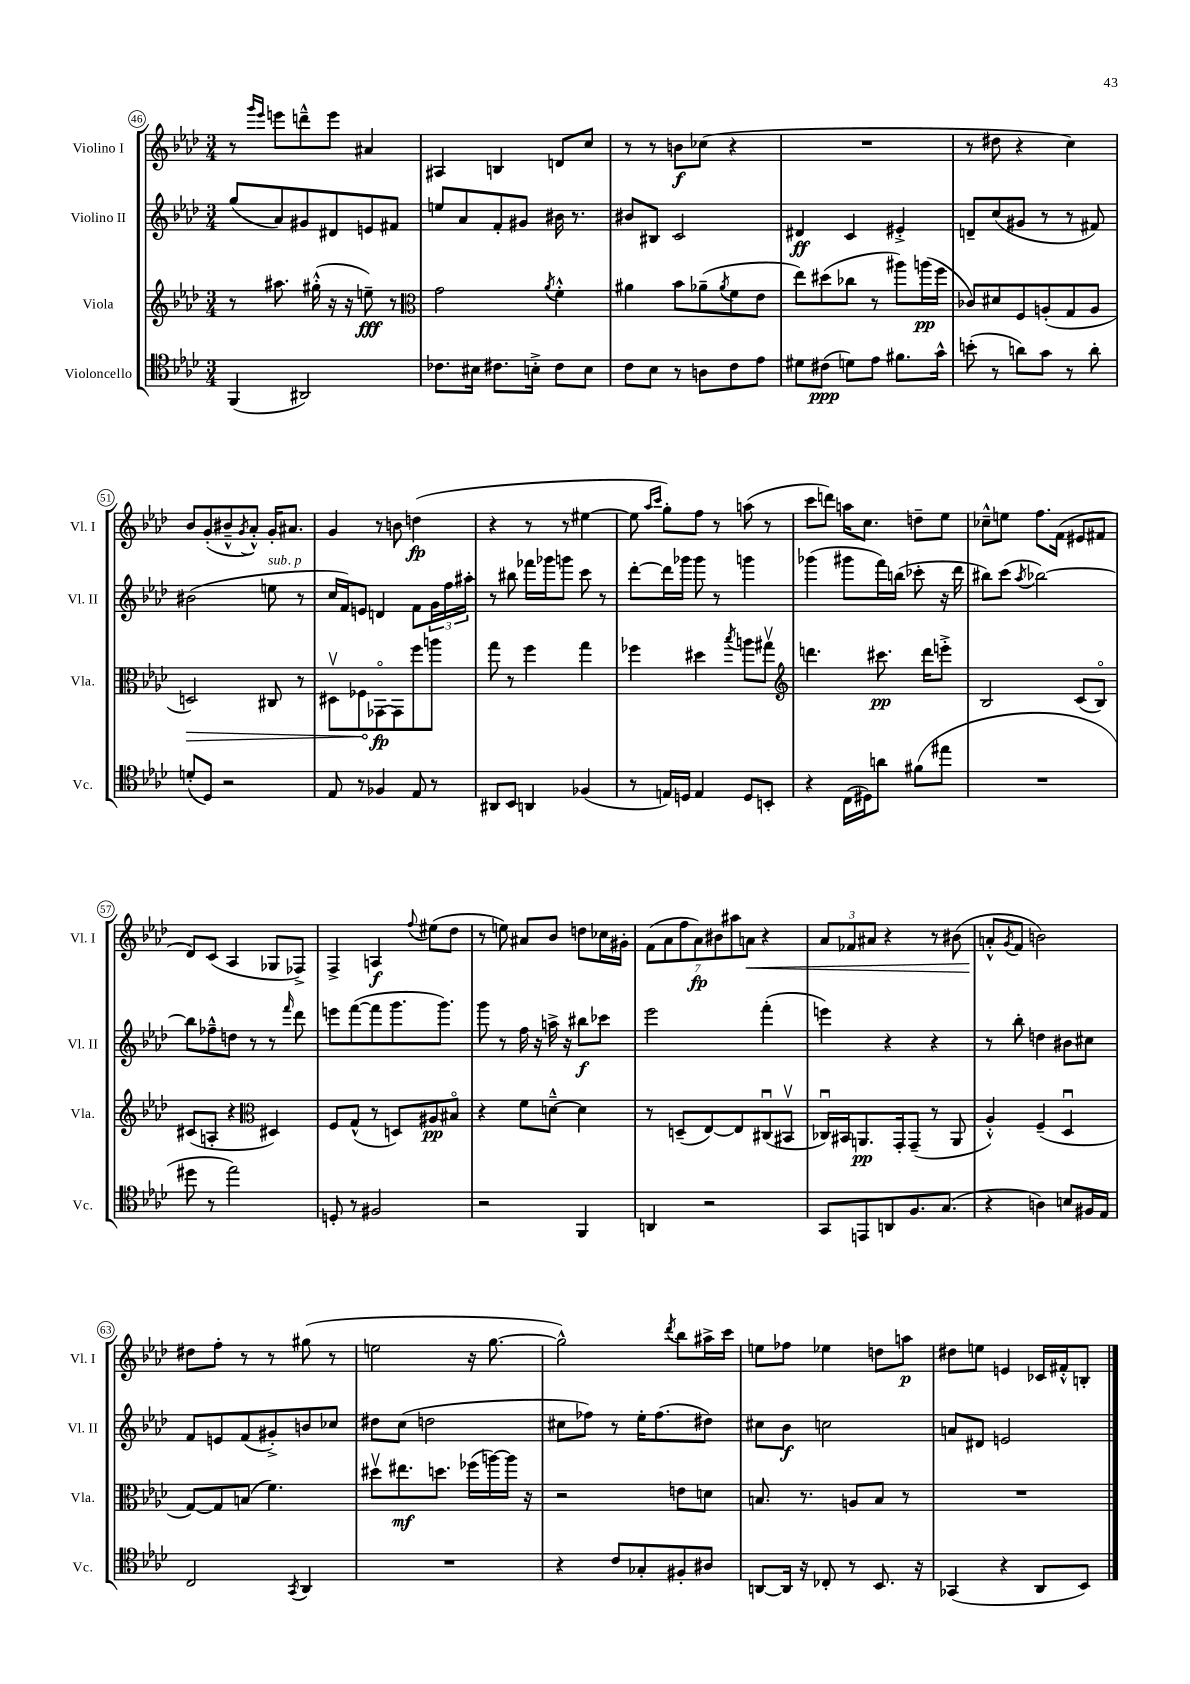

**kern	**kern	**kern	**kern
*staff4	*staff3	*staff2	*staff1
*clefC4	*clefG2	*clefG2	*clefG2
*k[b-e-a-d-]	*k[b-e-a-d-]	*k[b-e-a-d-]	*k[b-e-a-d-]
*M3/4	*M3/4	*M3/4	*M3/4
(4FF	8r	(8gg	8r
.	.	.	16qqggg
.	.	.	16qqeee-
.	8.aa#	8a-)	8eee
2AA#)	.	8g#	8ddd~^^
.	(16gg#'^^	.	.
.	16r	8d#	8eee
.	16r	.	.
.	8ee~)	8e	4a#
.	8r	8f#	.
=	=	=	=
*	*clefC3	*	*
8.c-	2g	8ee	4A#
.	.	8a-	.
16B#	.	.	.
8.c#	.	8f'	4B
.	.	8g#	.
16B'^	.	.	.
.	8qa-	.	.
8c#	4f'^^	16b#	8d
.	.	8.r	.
8B	.	.	8cc
=	=	=	=
8c	4a#	8b#	8r
8B-	.	8B#	8r
8r	8b-	2c	8b
8A	(8a-~	.	(8cc-
.	8qa-	.	.
8c	8f	.	4r
8e-	8e-	.	.
=	=	=	=
8d#	8ee-)	4d#	2.r
(8c#	(8dd#	.	.
8d)	8cc-	4c	.
8e-	8r	.	.
8.f#	8aa#)	4e#'^	.
.	(16aa	.	.
16g^^	16ff	.	.
=	=	=	=
(8b'	8c-)	8d~	8r
8r	8d#	(8cc	8dd#
8a)	8F	8g#	4r
8g	(8A'	8r	.
8r	8G	8r	4cc)
8a'	8A	8f#)	.
=	=	=	=
(8d'	2D)	(2b#	8b-
8D-)	.	.	(8g'
2r	.	.	8b#~^^
.	.	.	8qg
.	.	.	8a-'^^)
.	8C#	8ee	16g'
.	.	.	8.a#
.	8r	8r	.
=	=	=	=
8E-	8D#v	16cc	4g
.	.	16f)	.
8r	8F-	8e	.
4F-	[8GG-o	4d	8r
.	8GG-]	.	8b
8E-	8ff	8f	(4dd
8r	8aa	24g	.
.	.	24ff	.
.	.	24aa#'	.
=	=	=	=
8AA#	8gg	8r	4r
8BB-	8r	8bb#	.
4AA	4ff	16fff-	8r
.	.	16ggg-	.
.	.	8ggg	8r
(4F-	4gg	8ccc	[4ee#
.	.	8r	.
=	=	=	=
8r	4ff-	[8ddd-'	8ee#]
.	.	.	16qqaa-
.	.	.	16qqccc
16E)	.	16ddd-]	8gg')
16D	.	16ggg-	.
4E	4dd#	8ggg-	8ff
.	.	8r	8r
.	8qbb-	.	.
8D	8aa	4ggg	(8aa
8BB'	8gg#v	.	8r
=	=	=	=
*	*clefG2	*	*
4r	4.ddd	(4ggg-	8ccc
.	.	.	8ddd)
(16C	.	8ggg#	16aa
16D#)	.	.	8.cc
8a	8.ccc#	16fff)	.
.	.	(16bb	.
(8f#	.	8ccc-'	8dd~
.	16ddd	.	.
8ee#	8eee'^	16r	8ee-
.	.	16ddd-	.
=	=	=	=
2.r	2B-	8bb#)	8cc-~^^
.	.	(8ccc	8ee
.	.	8qaa-	.
.	.	[2bb-)	8.ff
.	.	.	(16f
.	(8c	.	8e#
.	8B-o)	.	8f#
=	=	=	=
8dd#	(8c#	8bb-]	8d-)
8r	8A'	8ff-~^^	(8c
2ee-)	4r	8dd	4A-
.	.	8r	.
*	*clefC3	*	*
.	4D#)	8r	8G-
.	.	16qqfff	.
.	.	8ddd-	8F-^)
=	=	=	=
8D'	8F	8eee	4F^
8r	(8G^^	([8fff	.
2F#	8r	8fff]	4A
.	8D)	8.ggg	.
.	.	.	8qqff
.	8A#	.	(8ee#
.	.	8.ggg)	.
.	8B#o	.	8dd-
=	=	=	=
2r	4r	8ggg	8r
.	.	8r	8ee)
.	8f	16ff	8a#
.	.	16r	.
.	[8d~^^	16aa^	8b-
.	.	16r	.
4FF	4d]	8bb#	8dd
.	.	8ccc-	16cc-
.	.	.	16g#'
=	=	=	=
4AA	8r	2eee-	(14f
.	.	.	14a-
.	(8D~	.	.
.	.	.	14ff
.	.	.	14a-)
2r	[8E-)	.	.
.	.	.	14b#
.	.	.	14aa#
.	8E-]	.	.
.	.	.	14a
.	(8C#u	(4fff'	4r
.	8BB#v	.	.
=	=	=	=
8GG	16C-u)	4eee)	12a-
.	16BB#	.	.
.	.	.	12f-
8EE	8.AA	.	.
.	.	.	12a#
8AA	.	4r	4r
.	16GG'	.	.
8.F	(8GG~	.	.
.	8r	4r	8r
(8.G	.	.	.
.	8AA	.	(8b#
=	=	=	=
4r	4A-'^^)	8r	8a'^^
.	.	.	8qg
.	.	8bb-'	8f
4A)	(4F~	4dd	2b)
8B	4D-u	8b#	.
16F#	.	8cc#	.
16E-	.	.	.
=	=	=	=
2C	[8G)	8f	8dd#
.	8G]	8e	8ff'
.	(8B	(8f	8r
.	4.f)	8g#'^)	8r
8qGG	.	.	.
4AA-	.	8b	(8gg#
.	.	8cc-	8r
=	=	=	=
2.r	8dd#v	8dd#	2ee
.	8.ee#	(8cc	.
.	.	2dd	.
.	8.dd	.	.
.	(16ff-	.	16r
.	[16aa)	.	[8.gg
.	16aa]	.	.
.	16r	.	.
=	=	=	=
4r	2r	8cc#	2gg^^])
.	.	8ff-)	.
8c	.	8r	.
8G-'	.	16ee-'	.
.	.	(8.ff-	.
.	.	.	8qddd-
8F#'	8e	.	8bb-
8A#	8d	8dd#)	16aa#^
.	.	.	16ccc
=	=	=	=
[8AA	8.B	8cc#	8ee
16AA]	.	8b-	8ff-
16r	8.r	.	.
8C-'	.	2cc	4ee-
8r	8A	.	.
8.BB-	8B	.	8dd
.	8r	.	8aa
16r	.	.	.
=	=	=	=
(4GG-	2.r	8a	8dd#
.	.	8d#	8ee
4r	.	2e	4e
8AA-	.	.	16c-
.	.	.	16f#'^^
8BB-)	.	.	8B'
==	==	==	==
*-	*-	*-	*-
